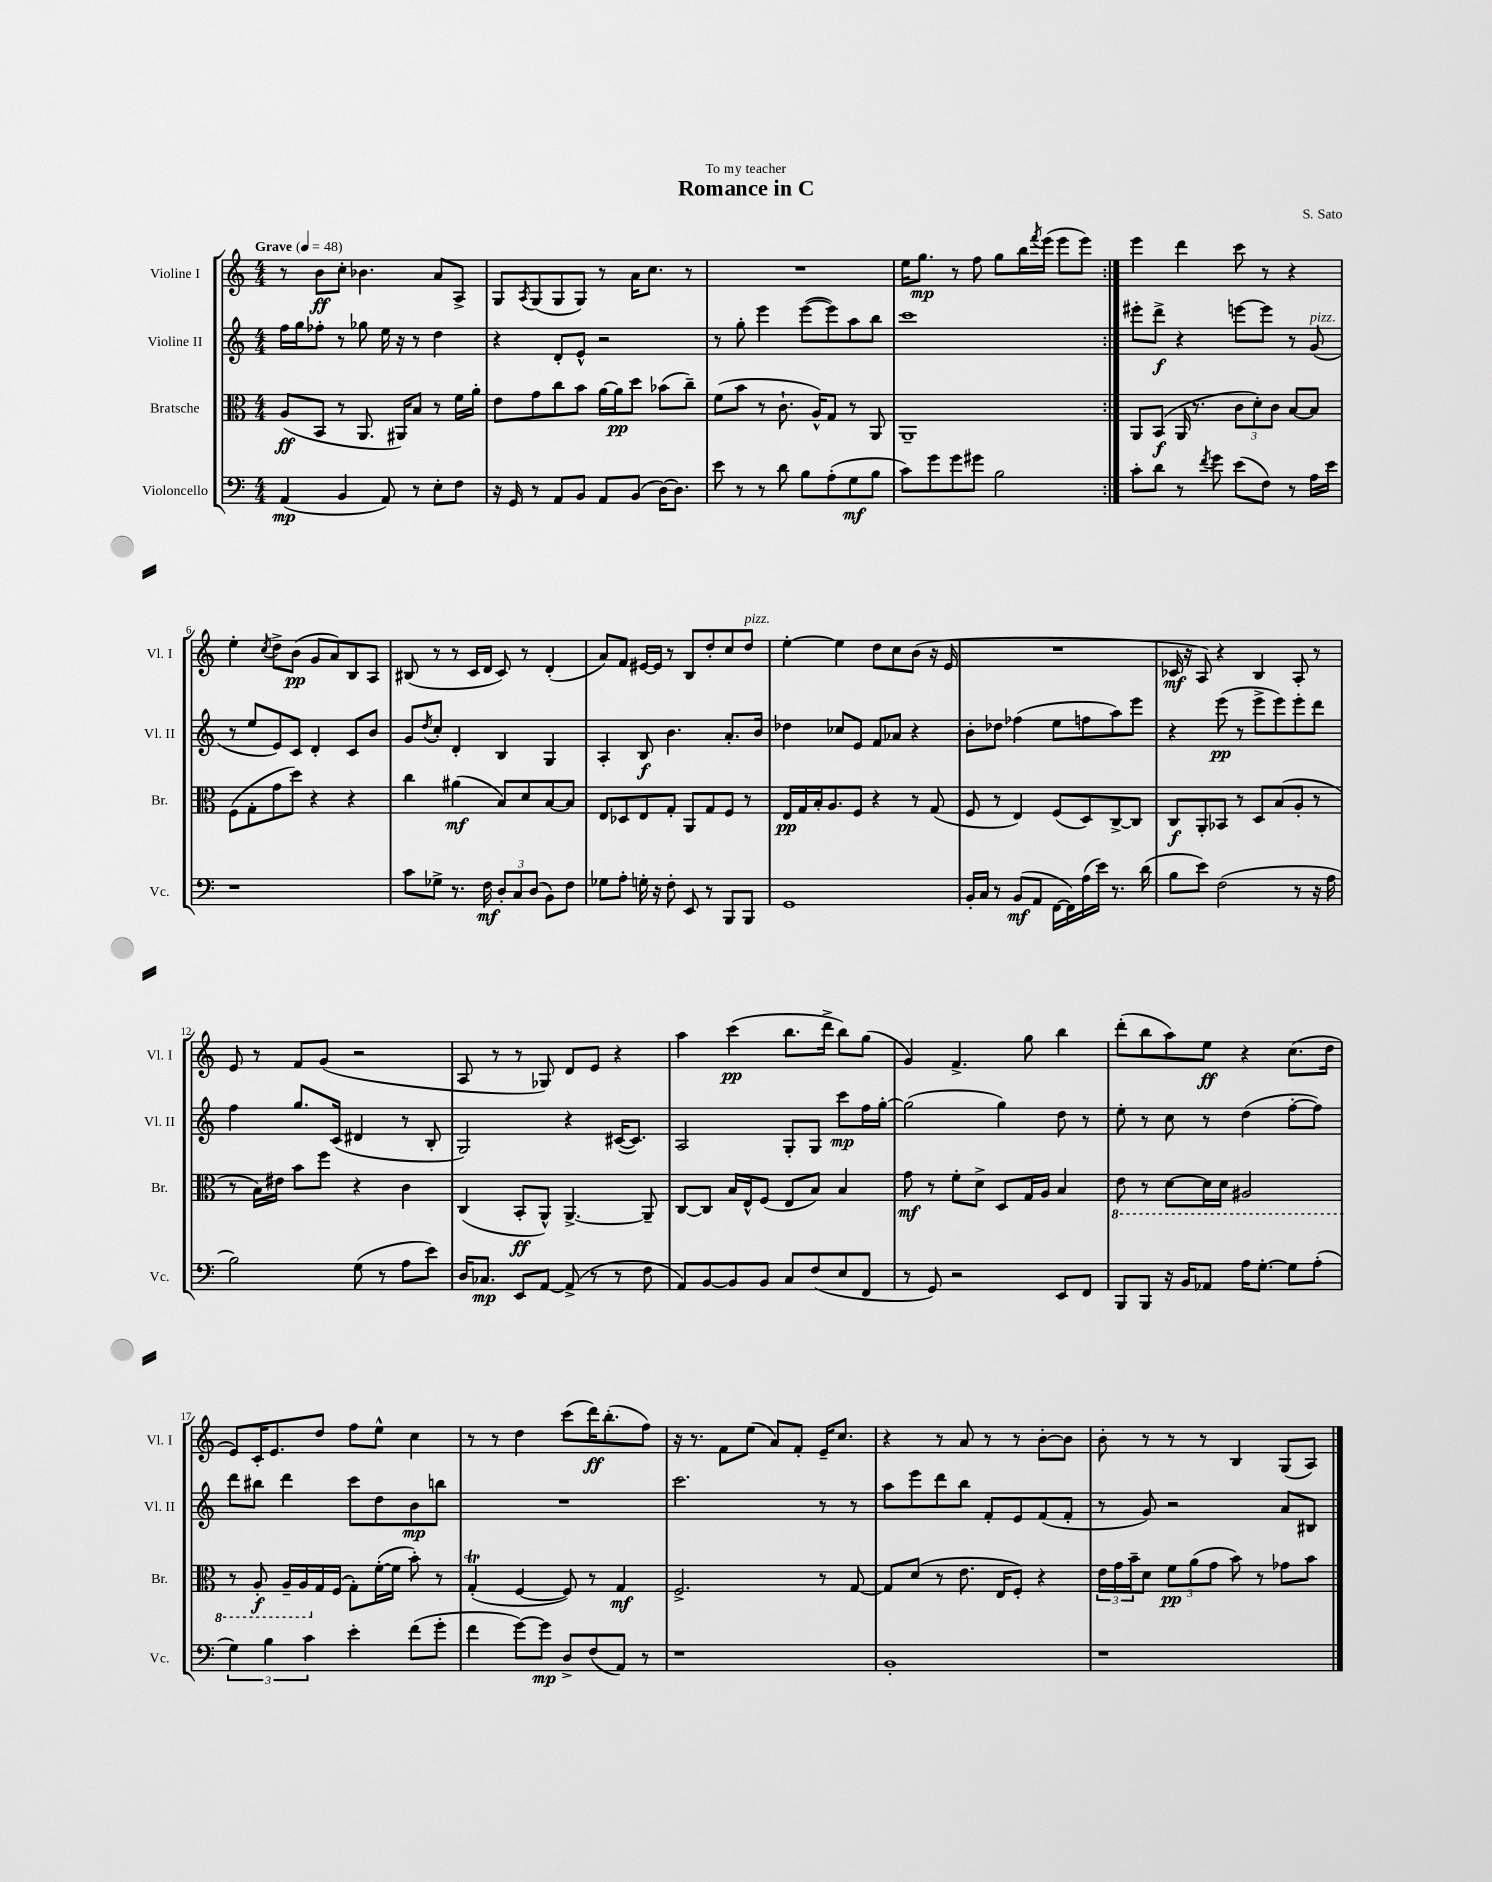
\header { title = "Romance in C" composer = "S. Sato" dedication = "To my teacher" }
<<
\new StaffGroup <<
\new Staff = "s0" \with { instrumentName = "Violine I" shortInstrumentName = "Vl. I" } {
    \clef treble \key c \major \numericTimeSignature \time 4/4 \tempo "Grave" 4 = 48
    \repeat volta 2 { r8 b'8\ff c''8-. bes'4. a'8 a8-> |
    g8 \acciaccatura { a8 } g8( g8 g8) r8 a'16 c''8. r8 |
    R1 |
    e''16 g''8.\mp r8 f''8 g''8 b''16 \acciaccatura { f'''8 } e'''16( e'''8 e'''8) | }
    e'''4 d'''4 c'''8 r8 r4 |
    e''4-. \acciaccatura { c''8 } d''8-> b'8\pp( g'8 a'8) b8 a8 |
    bis8( r8 r8 c'16 d'16 c'8) r8 d'4-.( |
    a'8) f'8 eis'16~ eis'16 r8 b8 d''8-. c''8 d''8^\markup { \italic "pizz." } |
    e''4~-. e''4 d''8 c''8 b'8( r16 e'16 |
    R1 |
    ces'16\mf r16 a8) r4 b4 a8-. r8 |
    e'8 r8 f'8 g'8( r2 |
    a8 r8 r8 ges8) d'8 e'8 r4 |
    a''4 c'''4\pp( b''8. d'''16-> b''8) g''8( |
    g'4) f'4.-> g''8 b''4 |
    d'''8-.( b''8 a''8) e''8\ff r4 c''8.( d''16 |
    e'8) c'16-. e'8. d''8 f''8 e''8-^ c''4 |
    r8 r8 d''4 c'''8( d'''16\ff) b''8.-.( f''8) |
    r16 r8. f'8 e''8( a'8) f'8-. e'16-- c''8. |
    r4 r8 a'8 r8 r8 b'8~-. b'8 |
    b'8-. r8 r8 r8 b4 g8( a8) \bar "|." |
}
\new Staff = "s1" \with { instrumentName = "Violine II" shortInstrumentName = "Vl. II" } {
    \clef treble \key c \major \numericTimeSignature \time 4/4
    \repeat volta 2 { f''16 g''16 fes''8-. r8 ges''8 e''16 r16 r8 d''4 |
    r4 d'8-. e'8-^ r2 |
    r8 g''8-. e'''4 e'''8~( e'''8) a''8 b''8 |
    c'''1 | }
    eis'''8-. d'''8->\f r4 e'''8~ e'''8 r8 g'8^\markup { \italic "pizz." }( |
    r8 e''8 e'8) c'8 d'4-. c'8 b'8 |
    g'8 \acciaccatura { d''8 } c''8-. d'4-. b4 g4 |
    a4-. b8\f b'4. a'8.-. b'16 |
    des''4 ces''8 e'8 f'8 aes'8 r4 |
    b'8-. des''8 fes''4( e''8 f''8 a''8) e'''8 |
    r4 e'''8\pp( r8 e'''8-> e'''8) e'''8-. d'''8 |
    f''4 g''8. c'16( dis'4 r8 b8-. |
    g2) r4 cis'16~( cis'8.) |
    a2 g8-. g8 c'''8\mp f''16 g''16~-. |
    g''2( g''4) d''8 r8 |
    e''8-. r8 c''8 r8 d''4( f''8~-. f''8) |
    d'''8 bis''8 d'''4 c'''8 d''8 b'8\mp b''8 |
    R1 |
    c'''2. r8 r8 |
    a''8 e'''8 d'''8 b''8 f'8-. e'8 f'8( f'8-. |
    r8 g'8) r2 a'8 bis8 \bar "|." |
}
\new Staff = "s2" \with { instrumentName = "Bratsche" shortInstrumentName = "Br." } {
    \clef alto \key c \major \numericTimeSignature \time 4/4
    \repeat volta 2 { a8\ff( b,8 r8 a,8. ais,16) b8 r8 f'16 a'16-. |
    e'8 g'8 c''8 b'8 a'16~ a'16\pp d''8 bes'8( c''8--) |
    f'8( b'8 r8 c'8.-! a16-^) g8 r8 a,8 |
    a,1-- | }
    a,8 b,8\f( a,16 r8. \tuplet 3/2 { c'8 d'8-.) c'8 } b8~ b8 |
    f8( g8-. g'8 d''8) r4 r4 |
    c''4 ais'4\mf( b8) d'8 b8~ b8 |
    e8 des8 e8 g8-. a,8 g8 f8 r8 |
    e16\pp g16 b16-. a8. f8 r4 r8 g8( |
    f8 r8 e4) f8( d8) c8~-> c8 |
    c8\f a,8-. bes,8 r8 d8 b8( a8-. r8 |
    r8 b16) eis'16 b'8 f''8 r4 c'4 |
    c4( b,8-.\ff a,8-^) a,4.~-> a,8-- |
    c8~ c8 b16 e16-^ f8( e8 b8) b4 |
    g'8\mf r8 f'8-. d'8-> d8 g16 a16 b4 |
    \ottava #-1 e8 r8 d8~ d16 d16 ais,2 |
    r8 a,8-.\f a,16-- a,16 \ottava #0 g16 f16( g8-.) f'16~-.( f'16 b'8-.) r8 |
    g4-.\trill( f4~ f8) r8 g4\mf |
    f2.-> r8 g8~ |
    g8 d'8( r8 e'8. e16 f8-.) r4 |
    \tuplet 3/2 { e'16 g'16 b'16-- } d'8 \tuplet 3/2 { f'8\pp a'8( g'8 } b'8) r8 ges'8 b'8 \bar "|." |
}
\new Staff = "s3" \with { instrumentName = "Violoncello" shortInstrumentName = "Vc." } {
    \clef bass \key c \major \numericTimeSignature \time 4/4
    \repeat volta 2 { a,4\mp( b,4 a,8) r8 e8-. f8 |
    r16 g,16 r8 a,8 b,8 a,8 b,8( d16~) d8. |
    e'8 r8 r8 d'8 b8 a8-.( g8\mf b8 |
    c'8) g'8 g'8 gis'8 b2 | }
    c'8-. d'8 r8 \acciaccatura { f'8 } g'8 e'8( f8) r8 a16 e'16 |
    r1 |
    c'8 ges8-> r8. f16\mf \tuplet 3/2 { d8-. c8 d8( } b,8) f8 |
    ges8 a8-. g16-. r16 f8-. e,8 r8 b,,8 b,,8 |
    g,1 |
    b,16-. c16 r8 b,8\mf( a,8 f,16~ f,16) a16( e'16) r8. d'16( |
    b8 e'8) f2( r8 r16 a16 |
    b2) g8( r8 a8 e'8) |
    d16 ces8.\mp e,8 a,8~ a,8->( r8 r8 f8 |
    a,8) b,8~ b,8 b,8 c8 f8( e8 f,8 |
    r8 g,8) r2 e,8 f,8 |
    b,,8 b,,8 r16 b,16 aes,8 a16 g8.~-. g8 a8-.( |
    \tuplet 3/2 { g4) b4 c'4 } e'4-. f'8( g'8-. |
    f'4 g'8~) g'8\mp d8-> f8( a,8) r8 |
    r1 |
    b,1-. |
    r1 \bar "|." |
}
>>
>>
